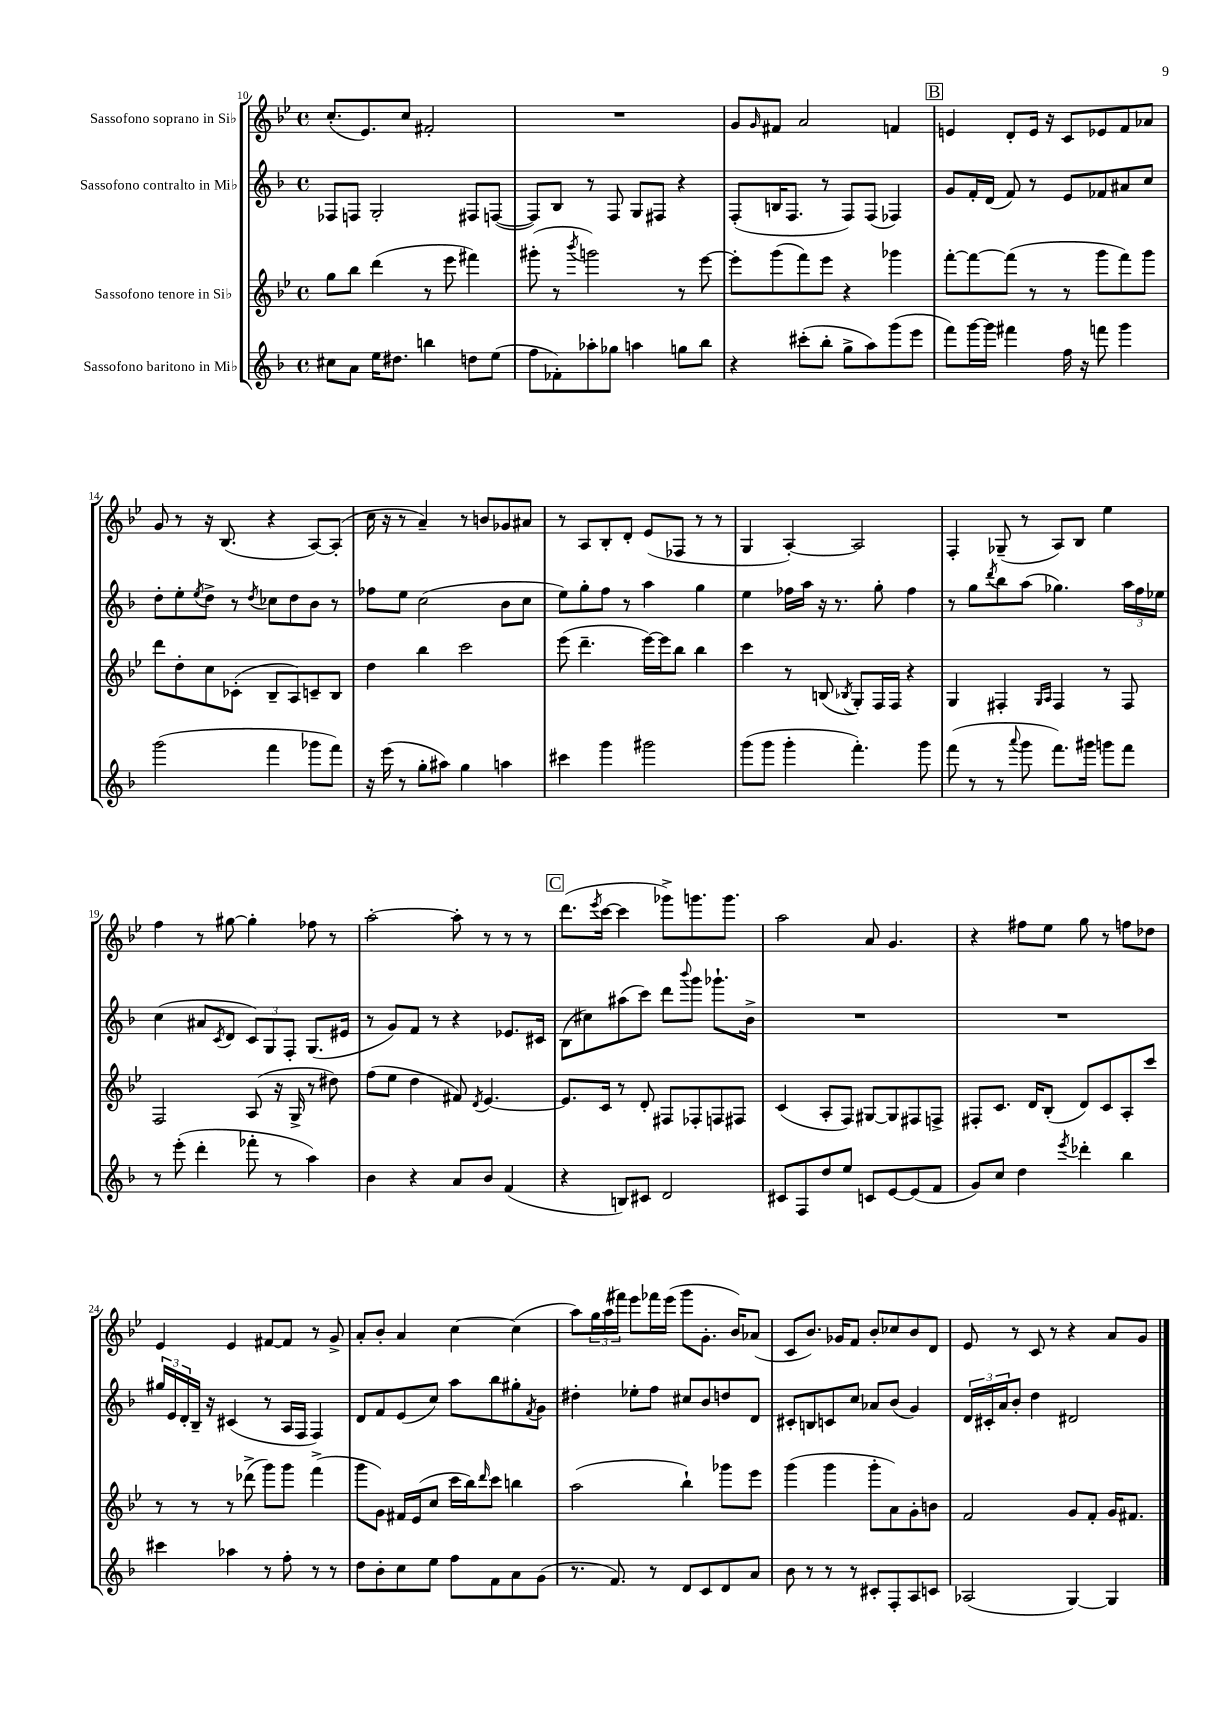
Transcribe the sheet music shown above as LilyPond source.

<<
\new StaffGroup <<
\new Staff = "s0" \with { instrumentName = "Sassofono soprano in Sib" } {
    \clef treble \key bes \major \defaultTimeSignature \time 4/4
    c''8.-.( ees'8.) c''8 fis'2-. |
    R1 |
    g'8 \grace { g'16 } fis'8 a'2 f'4 |
    \mark \markup { \box "B" } e'4 d'8-. e'16 r16 c'8 ees'8 f'8 aes'8 |
    g'8 r8 r16 bes8.( r4 a8~) a8-.( |
    c''16 r16 r8 a'4--) r8 b'8 ges'8 ais'8 |
    r8 a8 bes8-. d'8-. ees'8( fes8 r8 r8 |
    g4 a4~-.) a2 |
    f4-. ges8--( r8 a8) bes8 ees''4 |
    f''4 r8 gis''8~ gis''4-. fes''8 r8 |
    a''2~-. a''8-. r8 r8 r8 |
    \mark \markup { \box "C" } d'''8.( \acciaccatura { ees'''8 } c'''16~ c'''4 ges'''8->) g'''8. g'''8. |
    a''2 a'8 g'4. |
    r4 fis''8 ees''8 g''8 r8 f''8 des''8 |
    ees'4 ees'4 fis'8~ fis'8 r8 g'8-> |
    a'8-. bes'8-. a'4 c''4~ c''4( |
    a''8) \tuplet 3/2 { g''16 a''16( fis'''16) } ees'''8 fes'''16 ees'''16( g'''8 g'8.-. bes'16) aes'8( |
    c'8 bes'8.) ges'16 f'8 bes'8-. ces''8 bes'8 d'8 |
    ees'8 r8 c'8 r8 r4 a'8 g'8 \bar "|." |
}
\new Staff = "s1" \with { instrumentName = "Sassofono contralto in Mib" } {
    \clef treble \key f \major \defaultTimeSignature \time 4/4
    fes8 f8 g2-. fis8 f8~( |
    f8) bes8 r8 f8 g8 fis8 r4 |
    f8-.( b16 f8. r8 f8) f8( fes4) |
    \mark \markup { \box "B" } g'8 f'16-. d'16( f'8) r8 e'8 fes'8 ais'8 c''8 |
    d''8-. e''8-. \acciaccatura { e''8 } d''8-> r8 \acciaccatura { d''8 } ces''8 d''8 bes'8 r8 |
    fes''8 e''8 c''2( bes'8 c''8 |
    e''8) g''8-. f''8 r8 a''4 g''4 |
    e''4 fes''16 a''16 r16 r8. g''8-. fes''4 |
    r8 g''8 \acciaccatura { d'''8 } bes''8 a''8( ges''4.) \tuplet 3/2 { a''16 f''16 ees''16 } |
    c''4( ais'8 \acciaccatura { c'8 } d'8 \tuplet 3/2 { c'8) g8 f8-. } g8.( eis'16 |
    r8 g'8) f'8 r8 r4 ees'8. cis'16 |
    \mark \markup { \box "C" } bes8( cis''8) ais''8( c'''8) d'''8 \appoggiatura { bes'''8 } g'''8 ges'''8.-! bes'16-> |
    R1 |
    R1 |
    \tuplet 3/2 { gis''16 e'16 d'16-. } bes16-- r16 cis'4( r8 a16 f16 f4) |
    d'8 f'8 e'8( c''8) a''8 bes''8 gis''8-. \acciaccatura { f'8 } g'8 |
    dis''4-. ees''8-. f''8 cis''8 bes'8 d''8 d'8 |
    cis'8-. b8 c'8 c''8 aes'8 bes'8( g'4) |
    \tuplet 3/2 { d'16 cis'16-. a'16 } bes'8-. d''4 dis'2 \bar "|." |
}
\new Staff = "s2" \with { instrumentName = "Sassofono tenore in Sib" } {
    \clef treble \key bes \major \defaultTimeSignature \time 4/4
    g''8 bes''8 d'''4( r8 ees'''8 fis'''4) |
    gis'''8-.( r8 \acciaccatura { bes'''8 } g'''2) r8 ees'''8~ |
    ees'''8-. g'''8( f'''8) ees'''8 r4 ges'''4 |
    \mark \markup { \box "B" } f'''8~-. f'''8~ f'''8( r8 r8 g'''8 f'''8) g'''8 |
    d'''8 d''8-. c''8 ces'8-.( bes8-- a8) c'8-- bes8 |
    d''4 bes''4 c'''2 |
    ees'''8( d'''4.-- ees'''16~) ees'''16 bes''8 bes''4 |
    c'''4 r8 b8( \acciaccatura { bes8 } g8-.) f16 f16 r4 |
    g4 fis4-. \grace { g16 a16 } fis4 r8 fis8 |
    f2 a8( r16 g16-> r8 dis''8) |
    f''8( ees''8 d''4 fis'8) \acciaccatura { d'8 } ees'4.~ |
    \mark \markup { \box "C" } ees'8. c'16 r8 d'8-. fis8 fes8-. f8 fis8 |
    c'4( a8-. f8) gis8~ gis8 fis8 f8-> |
    fis8-. c'8. d'16 bes8-.( d'8) c'8 a8-. c'''8 |
    r8 r8 r8 des'''8->( g'''8) g'''8 f'''4->( |
    g'''8 g'8) fis'16 ees'16( c''8 c'''16 bes''16) \grace { d'''16 } c'''8 b''4 |
    a''2( bes''4-!) ges'''8 ees'''8 |
    g'''4( g'''4 g'''8-. a'8) g'8-. b'8 |
    f'2 g'8 f'8-. g'16 fis'8. \bar "|." |
}
\new Staff = "s3" \with { instrumentName = "Sassofono baritono in Mib" } {
    \clef treble \key f \major \defaultTimeSignature \time 4/4
    cis''8 a'8 e''16 dis''8. b''4 d''8 e''8( |
    f''8 fes'8-.) aes''8-. ges''8 a''4 g''8 bes''8 |
    r4 cis'''8-.( bes''8-. g''8-> a''8) g'''8( e'''8 |
    \mark \markup { \box "B" } f'''8) g'''16~ g'''16 fis'''4 f''16 r16 f'''8 g'''4 |
    g'''2( f'''4 ges'''8 f'''8) |
    r16 e'''16( r8 g''8-. ais''8) g''4 a''4 |
    cis'''4 g'''4 gis'''2 |
    g'''8( g'''8 g'''4-. f'''4.-.) g'''8 |
    f'''8( r8 r8 \appoggiatura { a'''8 } g'''8 f'''8.) gis'''16 g'''8 f'''8 |
    r8 e'''8-.( d'''4-. fes'''8-. r8 a''4) |
    bes'4 r4 a'8 bes'8 f'4( |
    \mark \markup { \box "C" } r4 b8) cis'8 d'2 |
    cis'8 f8 d''8 e''8 c'8 e'8~ e'8( f'8 |
    g'8) c''8 d''4 \acciaccatura { e'''8 } des'''4-. bes''4 |
    cis'''4 aes''4 r8 f''8-. r8 r8 |
    d''8 bes'8-. c''8 e''8 f''8 f'8 a'8 g'8( |
    r8. f'8.) r8 d'8 c'8 d'8 a'8 |
    bes'8 r8 r8 r8 cis'8-. f8-. a8 c'8 |
    aes2( g4~) g4 \bar "|." |
}
>>
>>
\layout { \context { \Score currentBarNumber = #10 } }
